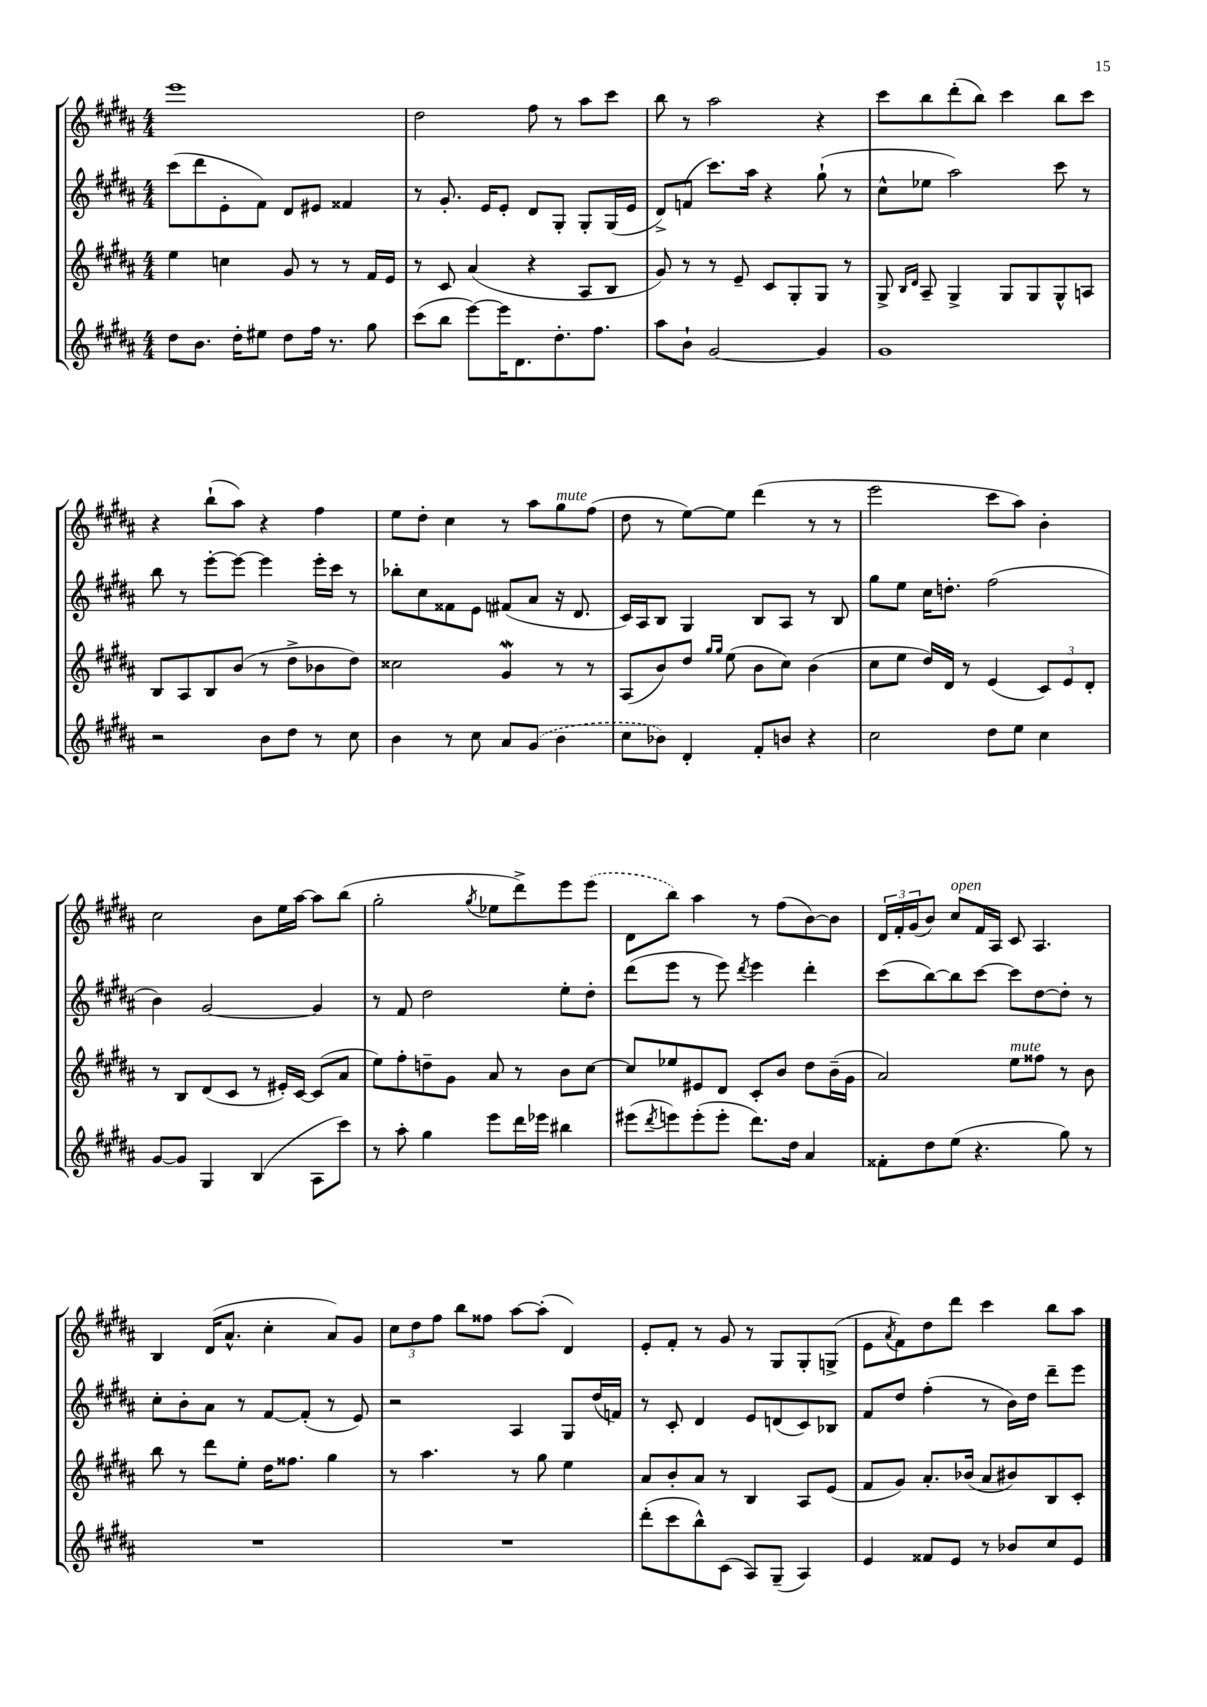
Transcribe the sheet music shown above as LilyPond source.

<<
\new StaffGroup <<
\new Staff = "s0" {
    \clef treble \key b \major \numericTimeSignature \time 4/4
    e'''1 |
    dis''2 fis''8 r8 ais''8 cis'''8 |
    b''8 r8 ais''2 r4 |
    cis'''8 b''8 dis'''8-.( b''8) cis'''4 b''8 cis'''8 |
    r4 b''8-!( ais''8) r4 fis''4 |
    e''8 dis''8-. cis''4 r8 ais''8 gis''8^\markup { \italic "mute" } fis''8( |
    dis''8 r8 e''8~) e''8 dis'''4( r8 r8 |
    e'''2 cis'''8 ais''8) b'4-. |
    cis''2 b'8 e''16 ais''16~ ais''8 b''8( |
    gis''2-. \acciaccatura { gis''8 } ees''8 dis'''8->) e'''8 \once \slurDashed e'''8( |
    dis'8 b''8) ais''4 r8 fis''8( b'8~) b'8 |
    \tuplet 3/2 { dis'16 fis'16-. gis'16( } b'8) cis''8^\markup { \italic "open" } fis'16 ais16 cis'8 ais4. |
    b4 dis'16( ais'8.-^ cis''4-. ais'8) gis'8 |
    \tuplet 3/2 { cis''8 dis''8 fis''8 } b''8 fisis''8 ais''8~ ais''8-.( dis'4) |
    e'8-. fis'8-. r8 gis'8 r8 gis8 gis8-. g8->( |
    e'8 \acciaccatura { ais'8 } fis'8) dis''8 dis'''8 cis'''4 b''8 ais''8 \bar "|." |
}
\new Staff = "s1" {
    \clef treble \key b \major \numericTimeSignature \time 4/4
    cis'''8( dis'''8 e'8-. fis'8) dis'8 eis'8 fisis'4 |
    r8 gis'8.-. e'16 e'8-. dis'8 gis8-. gis8-. gis16( e'16 |
    dis'8->) f'8( cis'''8.) ais''16 r4 gis''8-!( r8 |
    cis''8-^ ees''8 ais''2) cis'''8 r8 |
    b''8 r8 e'''8~-. e'''8~ e'''4 e'''16-. cis'''16 r8 |
    bes''8-. cis''8 fisis'8 e'8 fis'8( ais'8 r16 dis'8. |
    cis'16) ais16 b8 gis4 b8 ais8 r8 b8 |
    gis''8 e''8 cis''16 d''8.-. fis''2( |
    b'4) gis'2~ gis'4 |
    r8 fis'8 dis''2 e''8-. dis''8-. |
    dis'''8( e'''8 r8 e'''8) \acciaccatura { dis'''8 } e'''4 dis'''4-. |
    cis'''8( b''8~) b''8 cis'''8~ cis'''8 dis''8~ dis''8-. r8 |
    cis''8-. b'8-. ais'8 r8 fis'8~ fis'8-.( r8 e'8) |
    r2 ais4 gis8 dis''16( f'16) |
    r8 cis'8-. dis'4 e'8 d'8( cis'8) bes8 |
    fis'8 dis''8 fis''4-.( r8 b'16) dis''16 dis'''8-- e'''8 \bar "|." |
}
\new Staff = "s2" {
    \clef treble \key b \major \numericTimeSignature \time 4/4
    e''4 c''4 gis'8 r8 r8 fis'16 e'16 |
    r8 cis'8 ais'4( r4 ais8 b8 |
    gis'8) r8 r8 e'8-- cis'8 gis8-. gis8 r8 |
    gis8-> \grace { b16 dis'16 } ais8-- gis4-> gis8 gis8 gis8-^ a8 |
    b8 ais8 b8 b'8( r8 dis''8-> bes'8 dis''8) |
    cisis''2 gis'4\mordent r8 r8 |
    ais8( b'8) dis''8 \grace { gis''16 gis''16 } e''8( b'8 cis''8) b'4( |
    cis''8 e''8 dis''16) dis'16 r8 e'4( \tuplet 3/2 { cis'8) e'8 dis'8-. } |
    r8 b8 dis'8( cis'8 r8 eis'16-.) cis'16~ cis'8( ais'8 |
    e''8) fis''8-. d''8-- gis'8 ais'8 r8 b'8 cis''8~ |
    cis''8 ees''8 eis'8 dis'8 cis'8-. b'8 dis''8 b'16--( gis'16 |
    ais'2) e''8^\markup { \italic "mute" } fisis''8 r8 b'8 |
    b''8 r8 dis'''8 e''8-. dis''16 fisis''8. gis''4 |
    r8 ais''4. r8 gis''8 e''4 |
    ais'8 b'8-. ais'8 r8 b4 ais8 e'8( |
    fis'8 gis'8) ais'8.-. bes'16( ais'8 bis'8) b8 cis'8-. \bar "|." |
}
\new Staff = "s3" {
    \clef treble \key b \major \numericTimeSignature \time 4/4
    dis''8 b'8. dis''16-. eis''8 dis''8 fis''16 r8. gis''8 |
    cis'''8( b''8 e'''8~) e'''16 dis'8. dis''8.-. fis''8. |
    ais''8 b'8-! gis'2~ gis'4 |
    gis'1 |
    r2 b'8 dis''8 r8 cis''8 |
    b'4 r8 cis''8 ais'8 \once \slurDashed gis'8( b'4 |
    cis''8 bes'8) dis'4-. fis'8-. b'8 r4 |
    cis''2 dis''8 e''8 cis''4 |
    gis'8~ gis'8 gis4 b4( ais8 cis'''8) |
    r8 ais''8-. gis''4 e'''8 dis'''16 ees'''16 bis''4 |
    eis'''8( \acciaccatura { dis'''8 } e'''8) e'''8-.( e'''8-. dis'''8.) dis''16 ais'4 |
    fisis'8-. dis''8 e''8( r4. gis''8) r8 |
    R1 |
    R1 |
    dis'''8-.( cis'''8 b''8-^) cis'8( ais8) gis8--( ais4) |
    e'4 fisis'8 e'8 r8 bes'8 cis''8 e'8 \bar "|." |
}
>>
>>
\layout { \context { \Score \remove "Bar_number_engraver" } }
